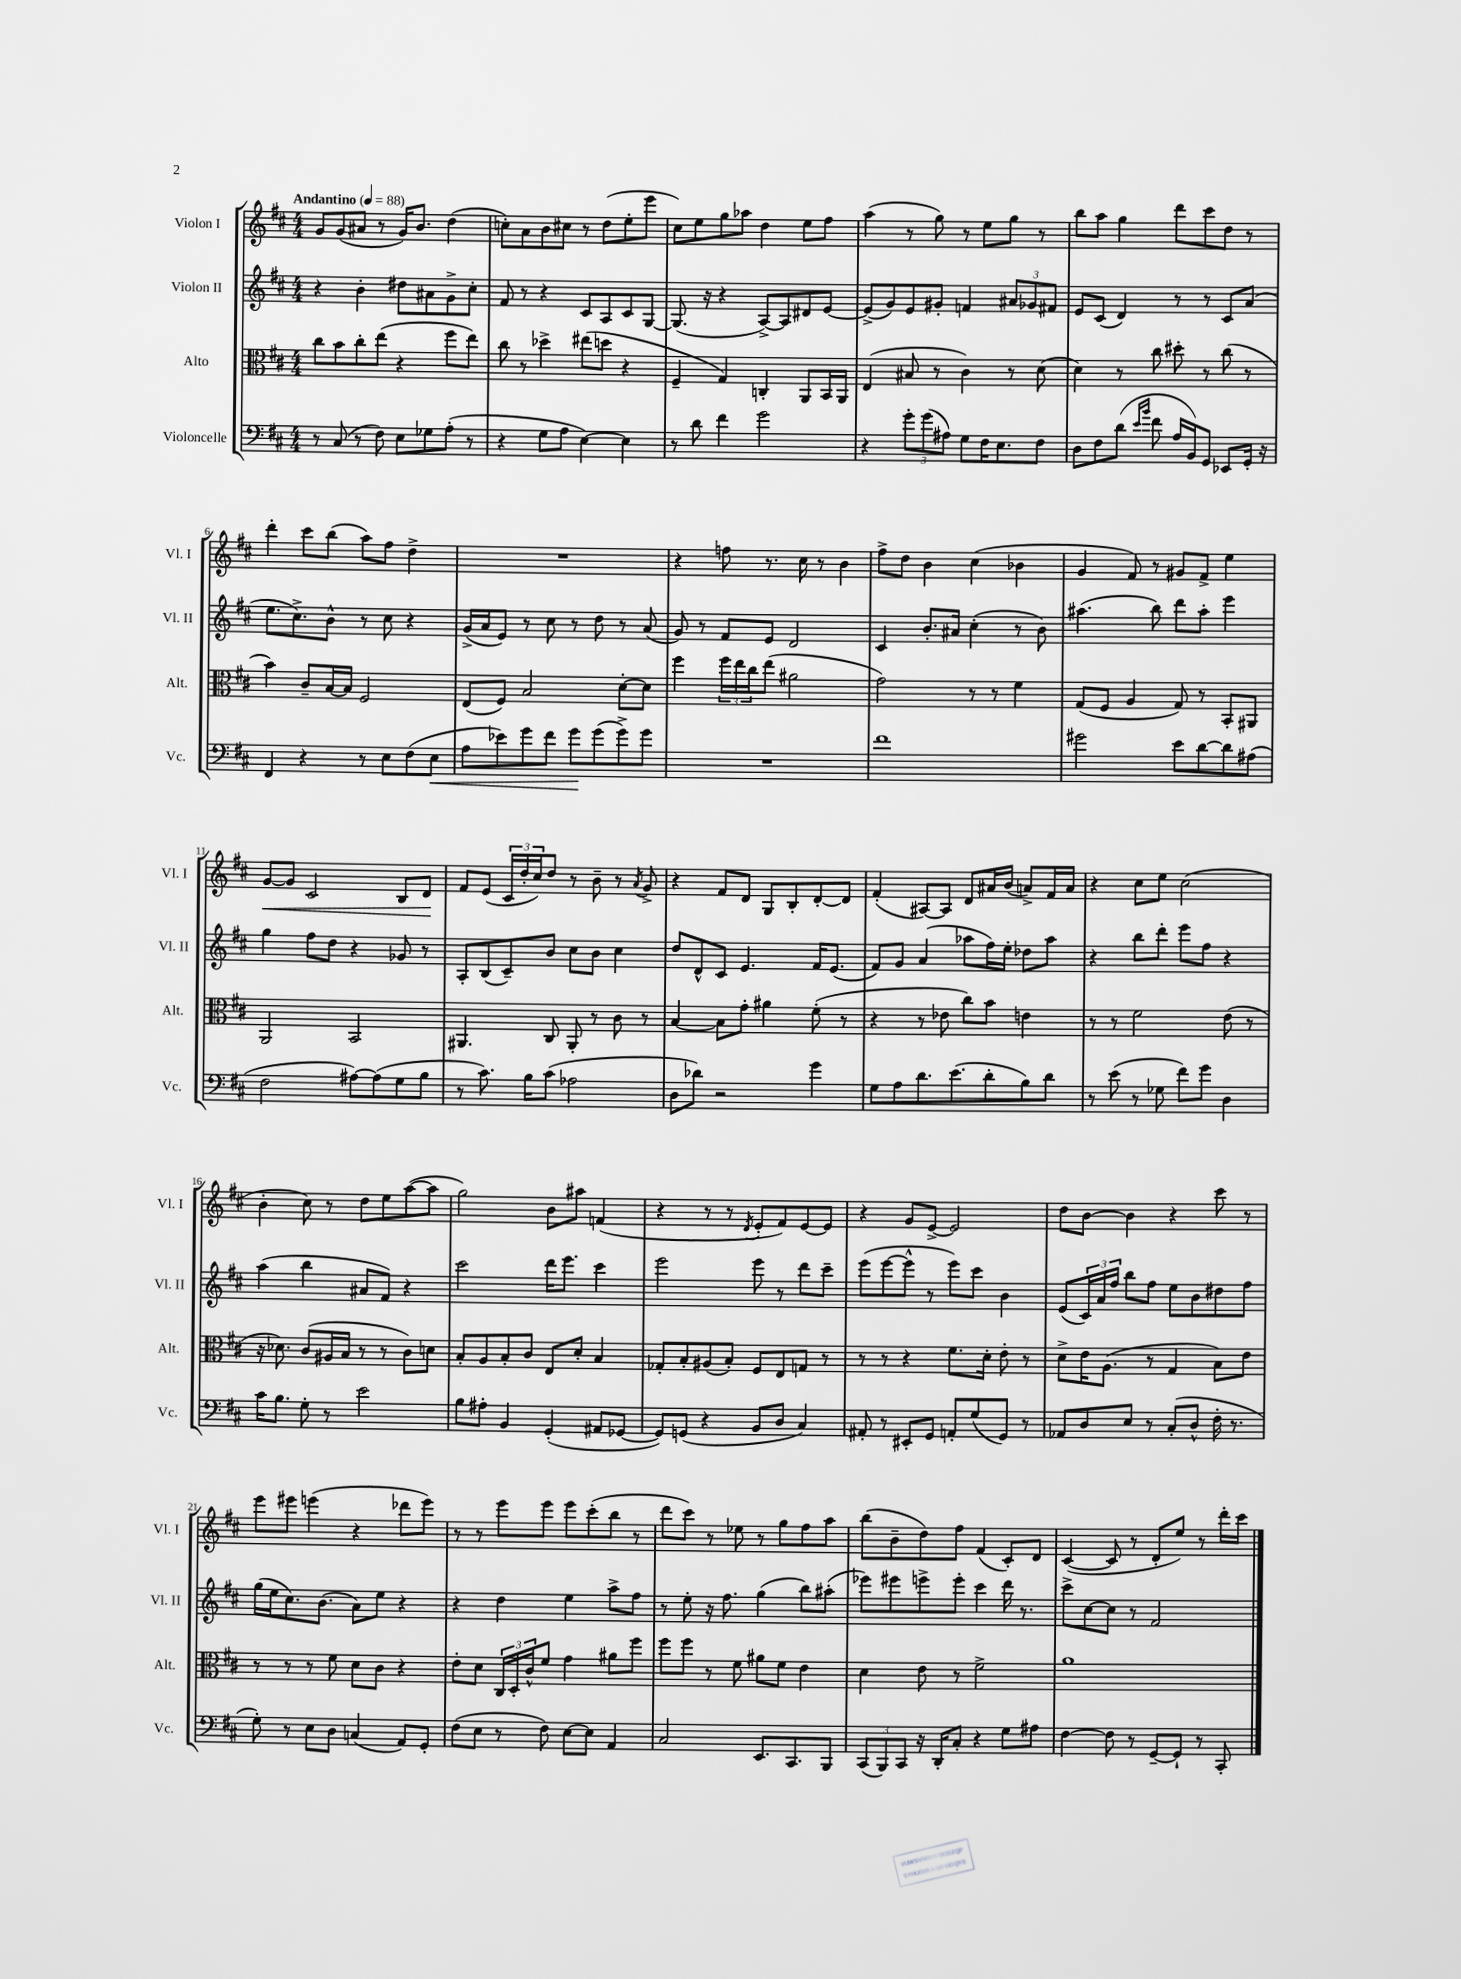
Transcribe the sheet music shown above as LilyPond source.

<<
\new StaffGroup <<
\new Staff = "s0" \with { instrumentName = "Violon I" shortInstrumentName = "Vl. I" } {
    \clef treble \key d \major \numericTimeSignature \time 4/4 \tempo "Andantino" 4 = 88
    g'8 g'8( ais'8 r8 g'16) b'8. d''4( |
    c''8-.) a'8 b'8 cis''8 r8 d''8( e''8-. e'''8 |
    cis''8) e''8 g''8 aes''8 d''4 e''8 fis''8 |
    a''4( r8 g''8) r8 e''8 g''8 r8 |
    b''8 a''8 g''4 d'''8 cis'''8 d''8 r8 |
    d'''4-. cis'''8 b''8( a''8) fis''8 d''4-> |
    R1 |
    r4 f''8 r8. cis''16 r8 b'4 |
    fis''8-> d''8 b'4 cis''4( bes'4 |
    g'4 fis'8) r8 gis'8 fis'8-> e''4 |
    g'8~\< g'8 cis'2 b8 d'8\! |
    fis'8 e'8( \tuplet 3/2 { cis'16 d''16-. cis''16) } d''8 r8 b'8-- r8 \acciaccatura { a'8 } g'8-> |
    r4 fis'8 d'8 g8 b8-. d'8~-. d'8 |
    fis'4-.( ais8~) ais8 d'8 ais'16 b'16( a'8->) fis'16 a'16 |
    r4 cis''8 e''8 cis''2( |
    b'4-. cis''8) r8 d''8 e''8 a''8~( a''8 |
    g''2) b'8 ais''8 f'4( |
    r4 r8 r8 \acciaccatura { d'8 } e'8-. fis'8) e'8~ e'8 |
    r4 g'8 e'8~-> e'2 |
    d''8 b'8~ b'4 r4 cis'''8 r8 |
    e'''8 eis'''8 e'''4( r4 des'''8 e'''8) |
    r8 r8 e'''8 e'''8 e'''8 cis'''8-.( b''8 r8 |
    d'''8 cis'''8) r8 ees''8 r8 g''8 fis''8 a''8 |
    b''8( b'8-- d''8) fis''8 fis'4( cis'8-.) d'8 |
    cis'4~( cis'8 r8 d'8-. e''8) r8 d'''16-. cis'''16 \bar "|." |
}
\new Staff = "s1" \with { instrumentName = "Violon II" shortInstrumentName = "Vl. II" } {
    \clef treble \key d \major \numericTimeSignature \time 4/4
    r4 b'4-. dis''8 ais'8 g'8-> cis''8-. |
    fis'8 r8 r4 cis'8 a8 cis'8 g8~ |
    g8.( r16 r4 a8~->) a8 dis'8 e'8~ |
    e'8->( g'8) e'8 gis'8-. f'4 \tuplet 3/2 { ais'8 ges'8 fis'8 } |
    e'8 cis'8( d'4) r8 r8 cis'8 a'8( |
    e''8. cis''8.->) b'8-^ r8 cis''8 r4 |
    g'16->( a'16 e'8) r8 cis''8 r8 d''8 r8 a'8( |
    g'8) r8 fis'8 e'8 d'2 |
    cis'4 b'8.-. ais'16 cis''4-.( r8 b'8) |
    ais''4.( b''8) d'''8 ais''8-. e'''4 |
    g''4 fis''8 d''8 r4 ges'8 r8 |
    a8-. b8( cis'8--) b'8 cis''8 b'8 cis''4 |
    d''8 d'8-^ cis'8 e'4. fis'16 e'8.( |
    fis'8) g'8 a'4( aes''8 fis''16) e''16-. des''8 aes''8 |
    r4 b''8 d'''8-. e'''8 fis''8 r4 |
    a''4( b''4 ais'8 fis'8) r4 |
    cis'''2 d'''16 e'''8. cis'''4 |
    e'''2 e'''8 r8 d'''8 cis'''8-- |
    e'''8( e'''8~ e'''8-^ r8 e'''8) cis'''8 b'4 |
    e'8( \tuplet 3/2 { cis'16) a'16 fis''16 } b''8 fis''8 e''8 b'8 dis''8 fis''8 |
    g''16( e''16 cis''8.) b'8.( a'8) e''8 r4 |
    r4 d''4 e''4 a''8-> fis''8 |
    r8 e''8-. r16 fis''8. g''4( b''8) ais''8-.( |
    ees'''8) eis'''8 e'''8-> e'''8-. cis'''4 d'''16 r8. |
    cis'''8-> cis''8~ cis''8 r8 fis'2 \bar "|." |
}
\new Staff = "s2" \with { instrumentName = "Alto" shortInstrumentName = "Alt." } {
    \clef alto \key d \major \numericTimeSignature \time 4/4
    cis''8 b'8 cis''8-. e''8( r4 fis''8 e''8) |
    cis''8 r8 des''4-> eis''8( d''8 r4 |
    fis4-- g4) c4-. a,8 b,16 a,16 |
    e4( bis8 r8 cis'4) r8 d'8( |
    d'4) r8 cis''8 dis''8-. r8 cis''8( r8 |
    b'4) cis'8-- b16~ b16 fis2 |
    e8( fis8) b2 d'8~-. d'8 |
    fis''4 \tuplet 3/2 { fis''16 e''16 cis''16 } e''8( ais'2 |
    g'2) r8 r8 fis'4 |
    g8( fis8 a4 g8) r8 b,8-. ais,8 |
    a,2 b,2 |
    ais,4. cis8 ais,8-. r8 cis'8 r8 |
    b4~ b8 g'8-. ais'4 fis'8-.( r8 |
    r4 r8 ees'8 cis''8) b'8 e'4 |
    r8 r8 fis'2 e'8( r8 |
    r16 des'8.) cis'8( ais16 b16 r8 r8 cis'8) d'8 |
    b8-. a8 b8-. cis'8 e8 d'8-. b4 |
    ges8-. b8-. ais8( b8-.) fis8 e8 g8 r8 |
    r8 r8 r4 fis'8. d'16-. e'8-. r8 |
    d'8-> e'16 a8.( r8 g4 b8) e'8 |
    r8 r8 r8 fis'8 d'8 cis'8 r4 |
    e'8-. d'8 \tuplet 3/2 { cis16 d16-. cis'16-^ } fis'8 g'4 ais'8 fis''8 |
    fis''8 fis''8 r8 fis'8 ais'8 fis'8 e'4 |
    d'4 e'8 r8 fis'2-> |
    a'1 \bar "|." |
}
\new Staff = "s3" \with { instrumentName = "Violoncelle" shortInstrumentName = "Vc." } {
    \clef bass \key d \major \numericTimeSignature \time 4/4
    r8 cis8( r8 fis8) e8 ges8 a8-.( r8 |
    r4 g8 a8 e4~) e4 |
    r8 d'8 fis'4 g'2 |
    r4 \tuplet 3/2 { g'8-. g'8( ais8) } g8 fis16 e8. fis8 |
    d8 fis8 d'8( \grace { e'16 b'16 } fis'8 a16 b,16) g,8 ees,8 g,16-. r16 |
    fis,4 r4 r8 e8 fis8( e8\< |
    a8 ees'8) g'8 fis'8 g'8\! g'8( g'8->) g'8 |
    R1 |
    fis'1 |
    gis'2 e'8 d'8~ d'8 ais8( |
    fis2 ais8~) ais8( g8 b8 |
    r8 cis'8.) b16 cis'8( aes2 |
    d8 des'8) r2 g'4 |
    g8 a8 d'8. e'8.( d'8-. b8) d'8 |
    r8 e'8( r8 ges8 fis'8) g'8 d4 |
    cis'16 b8. g8-. r8 e'2 |
    b8 ais8-. b,4 g,4-.( ais,8 ges,8~ |
    ges,8) g,8( r4 b,8 d8 cis4) |
    ais,8-. r8 eis,8-. g,8 a,8-. g8( g,8) r8 |
    aes,8 d8 e8 r8 cis8-.( d8-^ fis16-. r8. |
    g8-.) r8 e8 d8 c4( a,8) g,8-. |
    fis8( e8 r8 fis8) e8~ e8 a,4 |
    cis2 e,8. cis,8. b,,8 |
    \tuplet 3/2 { cis,8( b,,8) cis,8 } r16 d,16-. cis8-. r4 g8 ais8 |
    fis4~ fis8 r8 g,8~-- g,8-! r8 cis,8-. \bar "|." |
}
>>
>>
